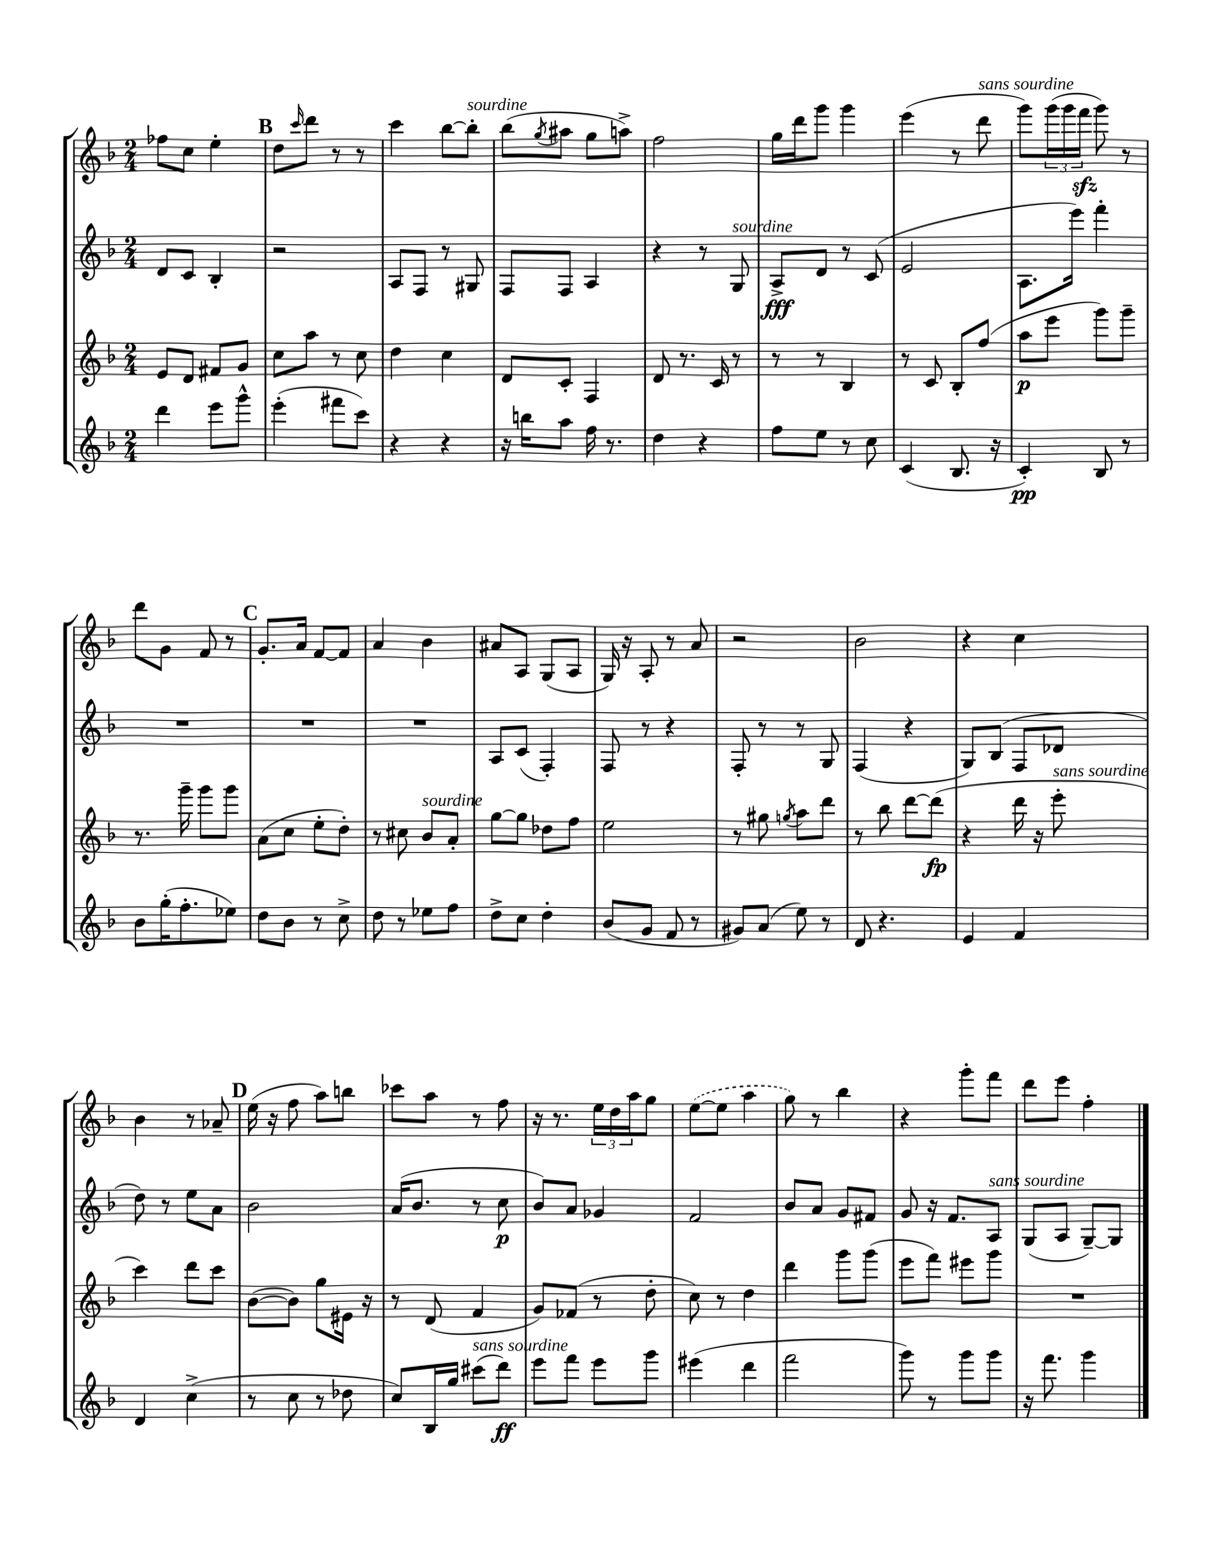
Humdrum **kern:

**kern	**dynam	**kern	**dynam	**kern	**dynam	**kern
*part4	*part4	*part3	*part3	*part2	*part2	*part1
*staff4	*staff4	*staff3	*staff3	*staff2	*staff2	*staff1
*clefG2	*	*clefG2	*	*clefG2	*	*clefG2
*k[b-]	*	*k[b-]	*	*k[b-]	*	*k[b-]
*M2/4	*	*M2/4	*	*M2/4	*	*M2/4
=53	=53	=53	=53	=53	=53	=53
4ddd\	.	8e/L	.	8d/L	.	8ff-X\L
.	.	8d/J	.	8c/J	.	8cc\J
8eee\L	.	8f#X/L	.	4B-'/	.	4ee'\
8ggg^^\J	.	8g/J	.	.	.	.
!!LO:REH:place=s1:t=B
=54	=54	=54	=54	=54	=54	=54
(4eee'\	.	8cc\L	.	2r	.	8dd\L
.	.	.	.	.	.	16qqccc/
.	.	8aa\J	.	.	.	8ddd\J
8fff#X\L	.	8r	.	.	.	8r
8ccc\J)	.	8cc\	.	.	.	8r
=55	=55	=55	=55	=55	=55	=55
4r	.	4dd\	.	8A/L	.	4ccc\
.	.	.	.	8F/J	.	.
4r	.	4cc\	.	8r	.	[8bb-\L
!	!	!	!	!	!	!LO:TX:a:i:t=sourdine
.	.	.	.	8G#X/	.	8bb-'\J]
=56	=56	=56	=56	=56	=56	=56
16r	.	8d/L	.	8F/L	.	(8bb-\L
16bbn\KL	.	.	.	.	.	.
.	.	.	.	.	.	8qgg/
8aa\J	.	8c'/J	.	8F/J	.	8aa#X\J
16ff\	.	4F/	.	4A/	.	8gg\L
8.r	.	.	.	.	.	.
.	.	.	.	.	.	8aan^\J)
=57	=57	=57	=57	=57	=57	=57
4dd\	.	8d/	.	4r	.	2ff\
.	.	8.r	.	.	.	.
4r	.	.	.	8r	.	.
.	.	16c/	.	.	.	.
!	!	!	!	!LO:TX:a:i:t=sourdine	!	!
.	.	8r	.	8G/	.	.
=58	=58	=58	=58	=58	=58	=58
8ff\L	.	8r	.	8A^/L	fff	16gg\LL
.	.	.	.	.	.	16ddd\J
8ee\J	.	8r	.	8d/J	.	8ggg\J
8r	.	4B-/	.	8r	.	4ggg\
8cc\	.	.	.	(8c/	.	.
=59	=59	=59	=59	=59	=59	=59
(4c/	.	8r	.	2e/	.	(4eee\
.	.	8c/	.	.	.	.
8.B-/	.	8B-'/L	.	.	.	8r
!	!	!	!	!	!	!LO:TX:a:i:t=sans sourdine
.	.	(8ff/J	.	.	.	8ddd\
16r	.	.	.	.	.	.
=60	=60	=60	=60	=60	=60	=60
4c'/)	pp	8aa\L	p	8.A\L	.	8ggg\L)
.	.	8eee\J	.	.	.	(24ggg\L
.	.	.	.	.	.	24ggg\
.	.	.	.	16eee\Jk)	.	.
.	.	.	.	.	.	24fffzz\JJ
8B-/	.	8ggg\L)	.	4fff'\	.	8ggg\)
8r	.	8ggg~\J	.	.	.	8r
!!LO:LB:g=z
=61	=61	=61	=61	=61	=61	=61
8b-\L	.	8.r	.	2r	.	8ddd\L
(16gg'\K	.	.	.	.	.	8g\J
8.ff'\	.	16ggg~\	.	.	.	.
.	.	8ggg\L	.	.	.	8f/
8ee-X\J)	.	8ggg\J	.	.	.	8r
!!LO:REH:place=s1:t=C
=62	=62	=62	=62	=62	=62	=62
8dd\L	.	(8a\L	.	2r	.	8.g'/L
8b-\J	.	8cc\J	.	.	.	.
.	.	.	.	.	.	16a/Jk
8r	.	8ee'\L	.	.	.	[8f/L
8cc^\	.	8dd'\J)	.	.	.	8f/J]
=63	=63	=63	=63	=63	=63	=63
8dd\	.	8r	.	2r	.	4a/
8r	.	8cc#X\	.	.	.	.
!	!	!LO:TX:a:i:t=sourdine	!	!	!	!
8ee-X\L	.	8b-/L	.	.	.	4b-\
8ff\J	.	8a'/J	.	.	.	.
=64	=64	=64	=64	=64	=64	=64
8dd^\L	.	[8gg\L	.	8A/L	.	8a#X/L
8cc\J	.	8gg\J]	.	(8c/J	.	8A/J
4dd'\	.	8dd-X\L	.	4F'/)	.	(8G/L
.	.	8ff\J	.	.	.	8A/J
=65	=65	=65	=65	=65	=65	=65
(8b-/L	.	2ee\	.	8F/	.	16G/)
.	.	.	.	.	.	16r
8g/J	.	.	.	8r	.	8A'/
8f/	.	.	.	4r	.	8r
8r	.	.	.	.	.	8a/
=66	=66	=66	=66	=66	=66	=66
8g#X/L)	.	8r	.	8F'/	.	2r
(8a/J	.	8gg#X\	.	8r	.	.
.	.	8qggn/	.	.	.	.
8ee\)	.	8aa\L	.	8r	.	.
8r	.	8ddd\J	.	8G/	.	.
=67	=67	=67	=67	=67	=67	=67
8d/	.	8r	.	(4F/	.	2b-\
4.r	.	8bb-\	.	.	.	.
.	.	[8ddd\L	.	4r	.	.
.	.	(8ddd\J]	fp	.	.	.
=68	=68	=68	=68	=68	=68	=68
4e/	.	4r	.	8G/L)	.	4r
.	.	.	.	(8B-/J	.	.
4f/	.	16ddd\	.	8F/L	.	4cc\
.	.	16r	.	.	.	.
!	!	!LO:TX:a:i:t=sans sourdine	!	!	!	!
.	.	8eee'\	.	8d-X/J	.	.
!!LO:LB:g=z
=69	=69	=69	=69	=69	=69	=69
4d/	.	4ccc\)	.	8dd\)	.	4b-\
.	.	.	.	8r	.	.
(4cc^\	.	8ddd\L	.	8ee\L	.	8r
.	.	8ccc\J	.	8a\J	.	8a-X~/
!!LO:REH:place=s1:t=D
=70	=70	=70	=70	=70	=70	=70
8r	.	([8b-\L	.	2b-\	.	(16ee\
.	.	.	.	.	.	16r
8cc\	.	8b-\J])	.	.	.	8ff\
8r	.	8gg\L	.	.	.	8aa\L)
8dd-X\	.	16e#X\Jk	.	.	.	8bbn\J
.	.	16r	.	.	.	.
=71	=71	=71	=71	=71	=71	=71
8cc/L)	.	8r	.	(16a/KL	.	8ccc-X\L
.	.	.	.	8.b-/J	.	.
16B-/L	.	(8d/	.	.	.	8aa\J
16gg/JJ	.	.	.	.	.	.
!LO:TX:a:i:t=sans sourdine	!	!	!	!	!	!
(8ccc#X\L	.	4f/	.	8r	.	8r
8ddd\J)	ff	.	.	8cc\	p	8ff\
=72	=72	=72	=72	=72	=72	=72
8eee\L	.	8g/L)	.	8b-/L)	.	16r
.	.	.	.	.	.	8.r
8fff\J	.	(8f-X/J	.	8a/J	.	.
8eee\L	.	8r	.	4g-X/	.	24ee\LL
.	.	.	.	.	.	24dd\
.	.	.	.	.	.	24aa\J
8ggg\J	.	8dd'\	.	.	.	8gg\J
=73	=73	=73	=73	=73	=73	=73
(4eee#X\	.	8cc\)	.	2f/	.	([8ee\L
.	.	8r	.	.	.	8ee\J]
4ddd\	.	4dd\	.	.	.	4aa\
=74	=74	=74	=74	=74	=74	=74
2fff\	.	4ddd\	.	8b-/L	.	8gg\)
.	.	.	.	8a/J	.	8r
.	.	8ggg\L	.	8g/L	.	4bb-\
.	.	(8ggg\J	.	8f#X/J	.	.
=75	=75	=75	=75	=75	=75	=75
8ggg\)	.	8eee\L	.	8g/	.	4r
8r	.	8fff\J)	.	16r	.	.
.	.	.	.	8.f/L	.	.
8ggg\L	.	8eee#X\L	.	.	.	8ggg'\L
!	!	!	!	!LO:TX:a:i:t=sans sourdine	!	!
8ggg\J	.	8ggg\J	.	8A/J	.	8fff\J
=76	=76	=76	=76	=76	=76	=76
16r	.	2r	.	(8G/L	.	8ddd\L
8.fff\	.	.	.	.	.	.
.	.	.	.	8A/J	.	8eee\J
4ggg\	.	.	.	[8G~/L)	.	4ff'\
.	.	.	.	8G/J]	.	.
==	==	==	==	==	==	==
*-	*-	*-	*-	*-	*-	*-
